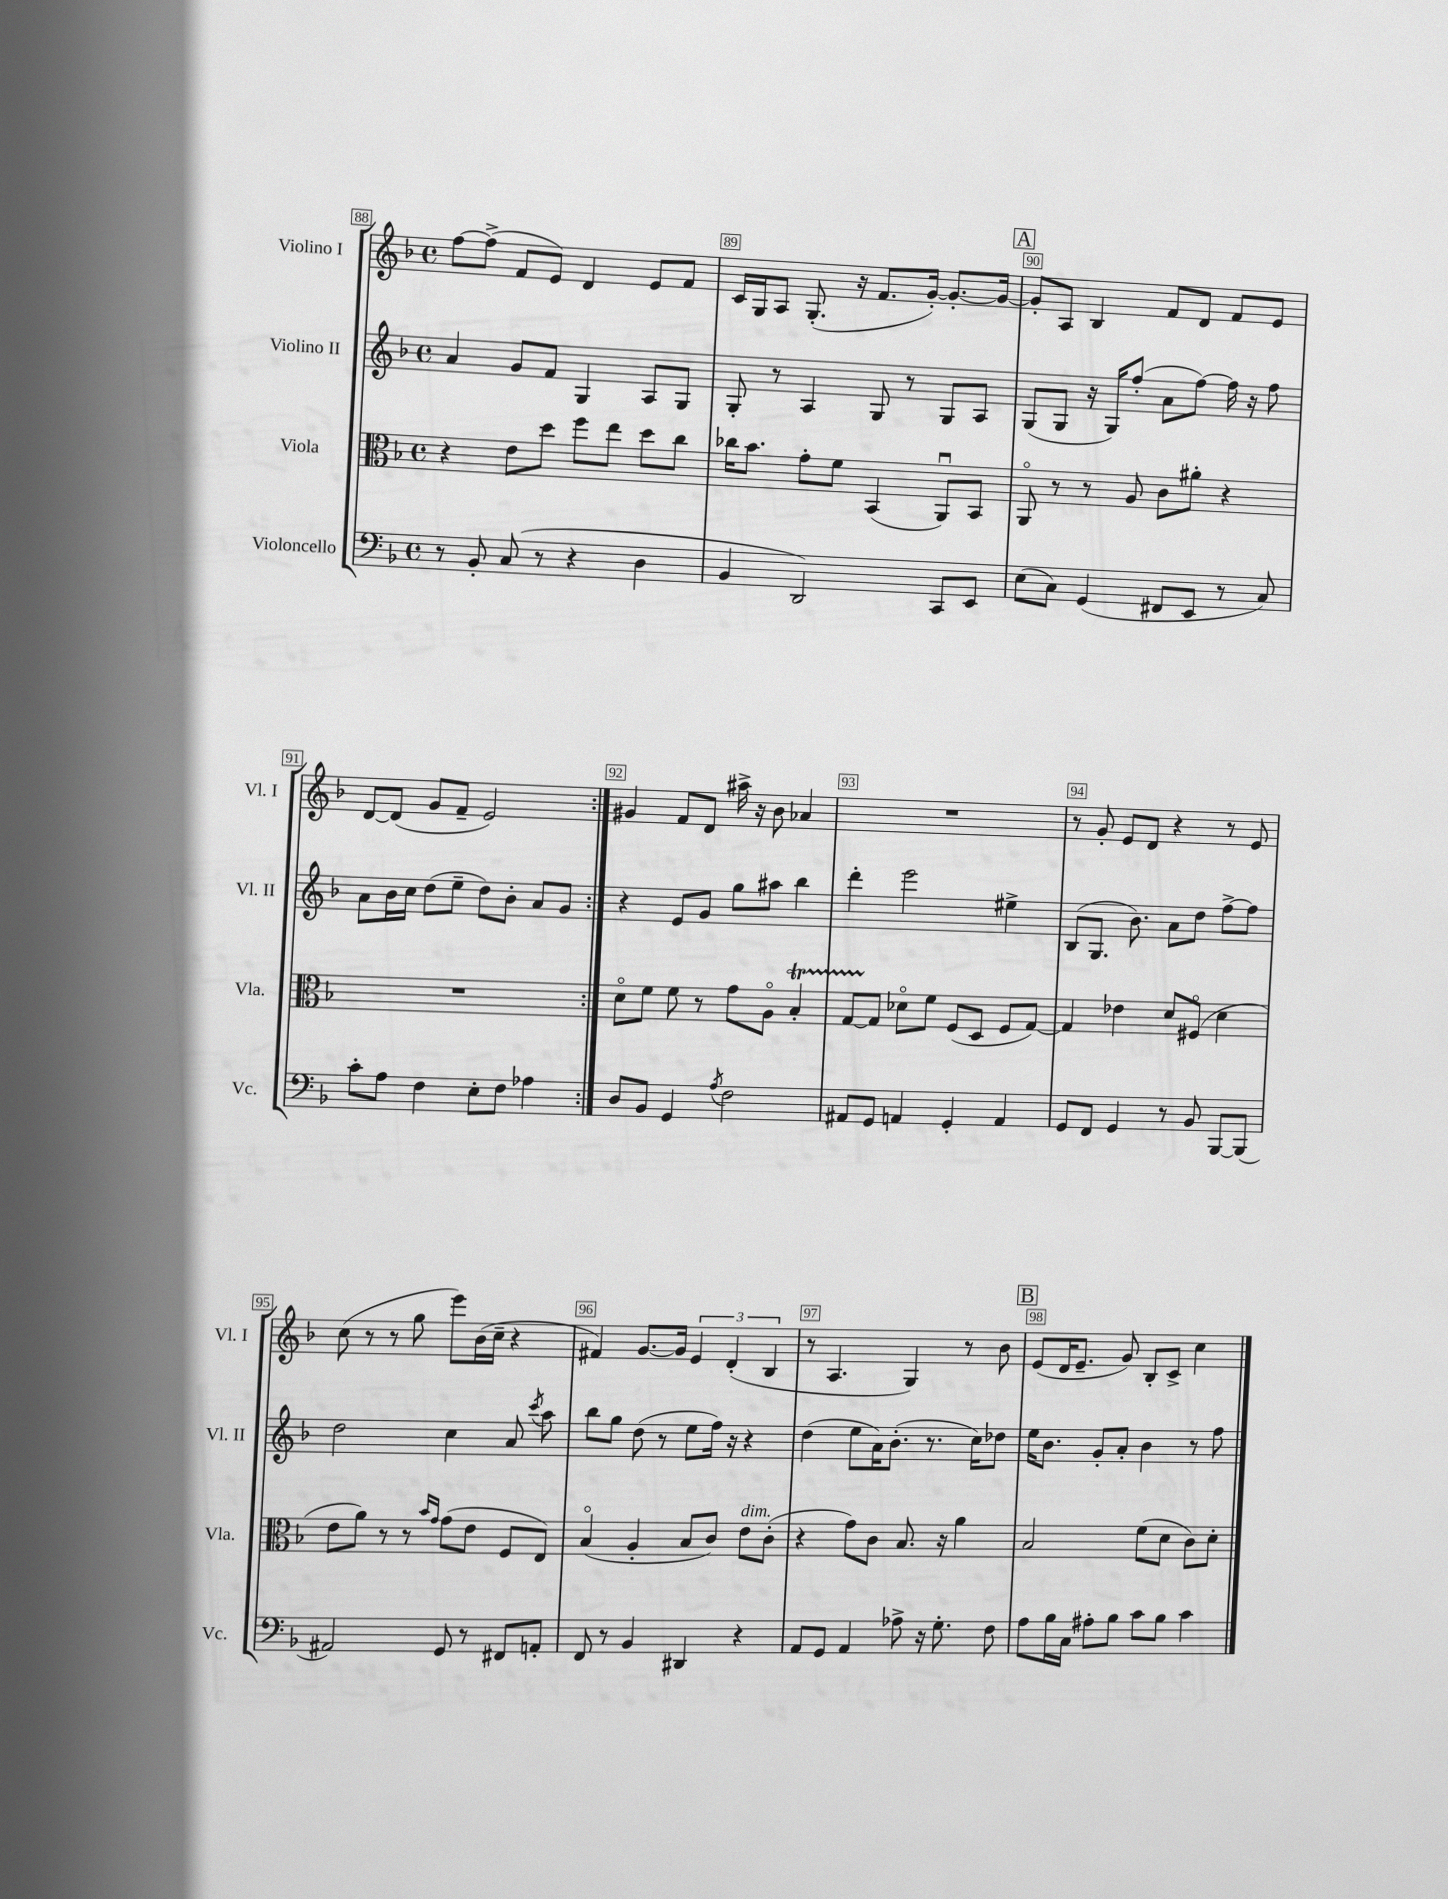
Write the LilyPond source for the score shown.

<<
\new StaffGroup <<
\new Staff = "s0" \with { instrumentName = "Violino I" shortInstrumentName = "Vl. I" } {
    \clef treble \key f \major \defaultTimeSignature \time 4/4
    \autoBeamOff \repeat volta 2 { f''8[~ f''8]->( f'8[ e'8]) d'4 e'8[ f'8] |
    c'16[ g16 a8] g8.-.( r16 f'8.[ g'16]~-.) g'8.[~-. g'16]~ |
    \mark \markup { \box "A" } g'8[-. a8] bes4 f'8[ d'8] f'8[ e'8] |
    d'8[~ d'8]( g'8[ f'8]-- e'2) | }
    gis'4 f'8[ d'8] ais''16-> r16 bes'8 aes'4 |
    R1 |
    r8 g'8-. e'8[ d'8] r4 r8 e'8 |
    c''8( r8 r8 g''8 e'''8[) bes'16( c''16]-- r4 |
    fis'4) g'8.[~ g'16] \tuplet 3/2 { e'4 d'4-.( bes4 } |
    r8 a4. g4) r8 bes'8 |
    \mark \markup { \box "B" } e'8[( d'16 e'8.]-- g'8) bes8[-. c'8]-> c''4 \bar "|." |
}
\new Staff = "s1" \with { instrumentName = "Violino II" shortInstrumentName = "Vl. II" } {
    \clef treble \key f \major \defaultTimeSignature \time 4/4
    \autoBeamOff \repeat volta 2 { a'4 g'8[ f'8] g4 a8[ g8] |
    g8-. r8 a4 g8 r8 g8[ a8] |
    \mark \markup { \box "A" } g8[( g8] r16 g16[) f''8]-.( a'8[ f''8]~) f''16 r16 f''8 |
    a'8[ bes'16 c''16] d''8[( e''8]-- d''8[) bes'8]-. a'8[ g'8] | }
    r4 e'8[ g'8] g''8[ ais''8] bes''4 |
    d'''4-. e'''2 eis''4-> |
    bes8[( g8.] bes'8.) a'8[ d''8] f''8[~-> f''8] |
    d''2 c''4 a'8 \acciaccatura { c'''8 } a''8 |
    bes''8[ g''8] d''8( r8 e''8[ f''16]) r16 r4 |
    d''4( e''8[ a'16) bes'8.]-.( r8. c''16[) des''8] |
    \mark \markup { \box "B" } e''16[ bes'8.] g'8[-. a'8]-. bes'4 r8 f''8 \bar "|." |
}
\new Staff = "s2" \with { instrumentName = "Viola" shortInstrumentName = "Vla." } {
    \clef alto \key f \major \defaultTimeSignature \time 4/4
    \autoBeamOff \repeat volta 2 { r4 e'8[ d''8] f''8[ e''8] d''8[ c''8] |
    ces''16[ bes'8.] g'8[-. f'8] bes,4( a,8[\downbow) bes,8] |
    \mark \markup { \box "A" } a,8\flageolet r8 r8 a8 c'8[ ais'8]-. r4 |
    R1 | }
    d'8[\flageolet f'8] f'8 r8 g'8[ a8]\flageolet bes4-.\startTrillSpan |
    g8[~ g8]\stopTrillSpan des'8[\flageolet f'8] f8[( d8] f8[ g8]~) |
    g4 ees'4 d'8[ fis8]\flageolet( d'4 |
    e'8[ a'8]) r8 r8 \grace { bes'16[ g'16] } g'8[( e'8] f8[ e8]) |
    bes4\flageolet( a4-. bes8[ c'8]) e'8[^\markup { \italic "dim." } c'8]-.( |
    r4 g'8[) c'8] bes8. r16 a'4 |
    \mark \markup { \box "B" } bes2 f'8[( d'8] c'8[) d'8]-. \bar "|." |
}
\new Staff = "s3" \with { instrumentName = "Violoncello" shortInstrumentName = "Vc." } {
    \clef bass \key f \major \defaultTimeSignature \time 4/4
    \autoBeamOff \repeat volta 2 { r8 bes,8-. c8( r8 r4 d4 |
    bes,4 d,2) c,8[ e,8] |
    \mark \markup { \box "A" } e8[( c8]) g,4( fis,8[ e,8] r8 c8) |
    c'8[-. a8] f4 e8[-. f8] aes4 | }
    d8[ bes,8] g,4 \acciaccatura { a8 } f2 |
    ais,8[ g,8] a,4 g,4-. a,4 |
    g,8[ f,8] g,4 r8 bes,8 bes,,8[~ bes,,8]( |
    ais,2) g,8 r8 fis,8[ a,8]-. |
    f,8 r8 bes,4 dis,4 r4 |
    a,8[ g,8] a,4 aes8-> r16 g8.-. f8 |
    \mark \markup { \box "B" } a8[ bes16 c16] ais8[-. bes8] c'8[ bes8] c'4 \bar "|." |
}
>>
>>
\layout { \context { \Score currentBarNumber = #88 \override BarNumber.break-visibility = ##(#f #t #t) barNumberVisibility = #all-bar-numbers-visible \override BarNumber.stencil = #(make-stencil-boxer 0.1 0.3 ly:text-interface::print) } }
